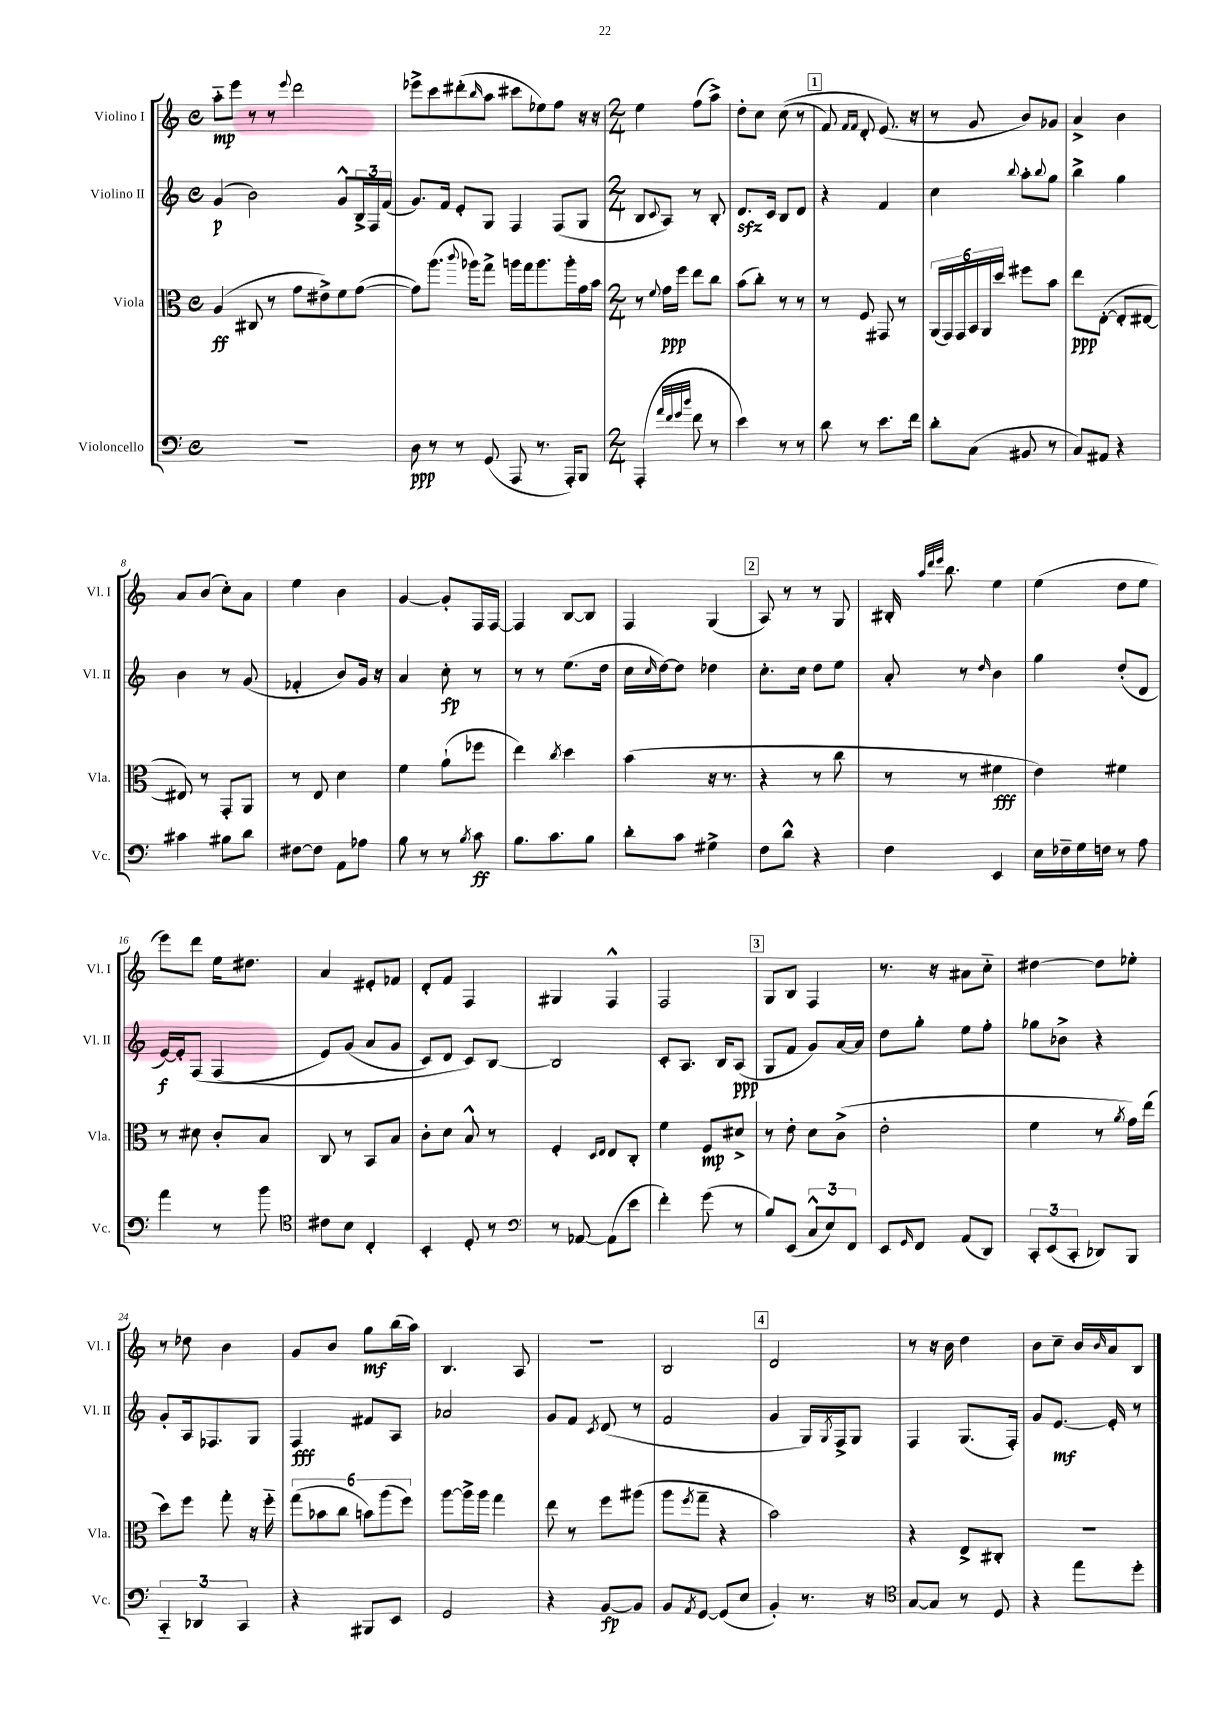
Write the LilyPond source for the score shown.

<<
\new StaffGroup <<
\new Staff = "s0" \with { instrumentName = "Violino I" shortInstrumentName = "Vl. I" } {
    \clef treble \key c \major \defaultTimeSignature \time 4/4
    a''8-_\mp e'''8 r8 r8 \appoggiatura { e'''8 } d'''2 |
    ees'''8-> c'''8 dis'''8-.( \grace { b''16 } a''8 cis'''8 ees''8) f''8 r16 r16 |
    \numericTimeSignature \time 2/4 e''4 f''8( a''8->) |
    d''8-. c''8 c''8(\( r8 |
    \mark \markup { \box "1" } f'8) \grace { f'16 f'16 } d'8-. e'8.(\) r16 |
    r8 g'8 b'8) ges'8 |
    a'4-> b'4 |
    a'8 b'8( c''8-.) a'8 |
    e''4 b'4 |
    g'4~ g'8-. f16 f16~ |
    f4 b8~ b8 |
    f4 g4( |
    \mark \markup { \box "2" } a8) r8 r8 g8 |
    bis16-. \grace { a''32 d'''32 e'''32 } b''8. e''4 |
    e''4( d''8 e''8 |
    e'''8) d'''8 e''16 dis''8. |
    a'4 eis'8-. fes'8 |
    d'8-. f'8 f4 |
    gis4 f4-^ |
    f2 |
    \mark \markup { \box "3" } g8 b8 f4 |
    r8. r16 ais'8 c''8-_ |
    dis''4~ dis''8 ees''8-. |
    r8 des''8 b'4 |
    g'8 b'8 g''8\mf b''16( a''16) |
    b4. a8 |
    r2 |
    b2 |
    \mark \markup { \box "4" } d'2 |
    r8 r16 b'16 d''4 |
    b'8 c''8-- b'16 \grace { b'16 } a'16 b8 \bar "|." |
}
\new Staff = "s1" \with { instrumentName = "Violino II" shortInstrumentName = "Vl. II" } {
    \clef treble \key c \major \defaultTimeSignature \time 4/4
    g'4\p( b'2) g'8-^ \tuplet 3/2 { b16-> f16 f'16( } |
    g'8.) f'16 e'8-. g8 f4 f8( g8 |
    \numericTimeSignature \time 2/4 b8 \appoggiatura { c'8 } a8) r8 b8-. |
    d'8.\sfz c'16 b8 d'8 |
    \mark \markup { \box "1" } r4 f'4 |
    c''4 \appoggiatura { b''8 } a''8-. \appoggiatura { b''8 } g''8 |
    b''4-> g''4 |
    b'4 r8 g'8( |
    fes'4-. b'8) g'16 r16 |
    a'4 c''8-.\fp r8 |
    r8 r8 e''8.( d''16 |
    c''16 \grace { c''16 } d''16~) d''8 des''4 |
    \mark \markup { \box "2" } c''8.-. c''16 d''8 e''8 |
    a'8-. r8 \grace { d''16 } b'4 |
    g''4 d''8-.( d'8 |
    e'16~\f) e'16-. f8( f4\( |
    e'8) g'8( a'8 g'8 |
    c'8) d'8 c'8\) b8~ |
    b2 |
    c'8-. a8. b16 a8\ppp( |
    \mark \markup { \box "3" } g8 f'8 g'8) a'16~ a'16 |
    d''8 g''8-. e''8 f''8-. |
    ges''8 bes'8-> r4 |
    g'8-. a16 fes8. g8 |
    f4\fff fis'8 a8 |
    aes'2 |
    g'8 f'8 \acciaccatura { c'8 } d'8( r8 |
    f'2 |
    \mark \markup { \box "4" } g'4 g16) \acciaccatura { g8 } f16-> g8 |
    f4 g8.( f16-.) |
    g'8 e'8.~\mf e'16-. r8 \bar "|." |
}
\new Staff = "s2" \with { instrumentName = "Viola" shortInstrumentName = "Vla." } {
    \clef alto \key c \major \defaultTimeSignature \time 4/4
    a4\ff( cis8 r8 g'8 eis'8->) f'8 g'8~( |
    g'8) a''8.( \appoggiatura { c'''8 } aes''16) g''8-> a''16 g''16 a''8. a''16-. g'16 b'16 |
    \numericTimeSignature \time 2/4 r8 \appoggiatura { f'8 } g'16\ppp f''16 e''8 c''8 |
    b'8( c''8-.) r8 r8 |
    \mark \markup { \box "1" } r8 f8 gis,8 r8 |
    \tuplet 6/4 { a,16( g,16) g,16 b,16 a,16 d''16 } fis''8 b'8 |
    e''8\ppp e8~-.( e8-. eis8~ |
    eis8) r8 g,8-. a,8 |
    r8 e8 d'4 |
    f'4 a'8-!( fes''8 |
    e''4) \acciaccatura { c''8 } d''4 |
    b'4( r16 r8. |
    \mark \markup { \box "2" } r4 r8 c''8 |
    r8 r8 fis'4\fff |
    e'4) fis'4 |
    r8 dis'8 c'8-. b8 |
    c8 r8 b,8 b8 |
    c'8-. d'8 b8-^ r8 |
    f4-. \grace { d16 e16 } e8 c8-. |
    f'4 f8\mp dis'8-> |
    \mark \markup { \box "3" } r8 e'8-. d'8 c'8->( |
    e'2-. |
    f'4 r8 \acciaccatura { a'8 } g'16) e''16( |
    d''8) f''8 g''8-. r16 f''16-_ |
    \tuplet 6/4 { g''8( bes'8 c''8 b'8) a''8( f''8) } |
    a''8~ a''16-> a''16 g''4 |
    e''8 r8 f''8 ais''8( |
    a''8 \acciaccatura { f''8 } g''8-- r4 |
    \mark \markup { \box "4" } b'2) |
    r4 e8-> cis8-. |
    R2 \bar "|." |
}
\new Staff = "s3" \with { instrumentName = "Violoncello" shortInstrumentName = "Vc." } {
    \clef bass \key c \major \defaultTimeSignature \time 4/4
    R1 |
    d8\ppp r8 r8 g,8( a,,8 r8. a,,16-.) b,,8 |
    \numericTimeSignature \time 2/4 a,,4-.( \grace { a'32 f'32 g'32 d''32 } f'8 r8 |
    e'4) r8 r8 |
    \mark \markup { \box "1" } d'8 r8 e'8. f'16 |
    d'8-. c8( bis,8 r8 |
    c8) ais,8 r4 |
    cis'4 bis8 d'8 |
    fis8~ fis8 a,8 aes8 |
    b8 r8 r8 \acciaccatura { b8 } c'8\ff |
    b8. c'8. b8 |
    d'8-. c'8 gis4-> |
    \mark \markup { \box "2" } f8 d'8-^ r4 |
    f4 e,4 |
    e16 fes16-- g16 f16 r8 a8 |
    a'4 r8 b'8 |
    \clef tenor cis'8 b8 c4-. |
    b,4-. d8-. r8 |
    \clef bass r8 aes,8~ aes,8( e'8 |
    f'4-.) g'8( r8 |
    \mark \markup { \box "3" } b8) e,8( \tuplet 3/2 { c8-^ e8) f,8 } |
    e,8 \grace { g,16 } f,8 a,8( d,8) |
    \tuplet 3/2 { c,8-. e,8( c,8-. } des,8) b,,8 |
    \tuplet 3/2 { c,4-_ des,4 c,4 } |
    r4 bis,,8 e,8 |
    g,2 |
    r4 b,8~\fp b,8 |
    b,8 \acciaccatura { a,8 } g,8~ g,8( e8 |
    \mark \markup { \box "4" } b,4-.) r8. r16 |
    \clef tenor g8~ g8 r8 d8 |
    r4 e''8 d''8-. \bar "|." |
}
>>
>>
